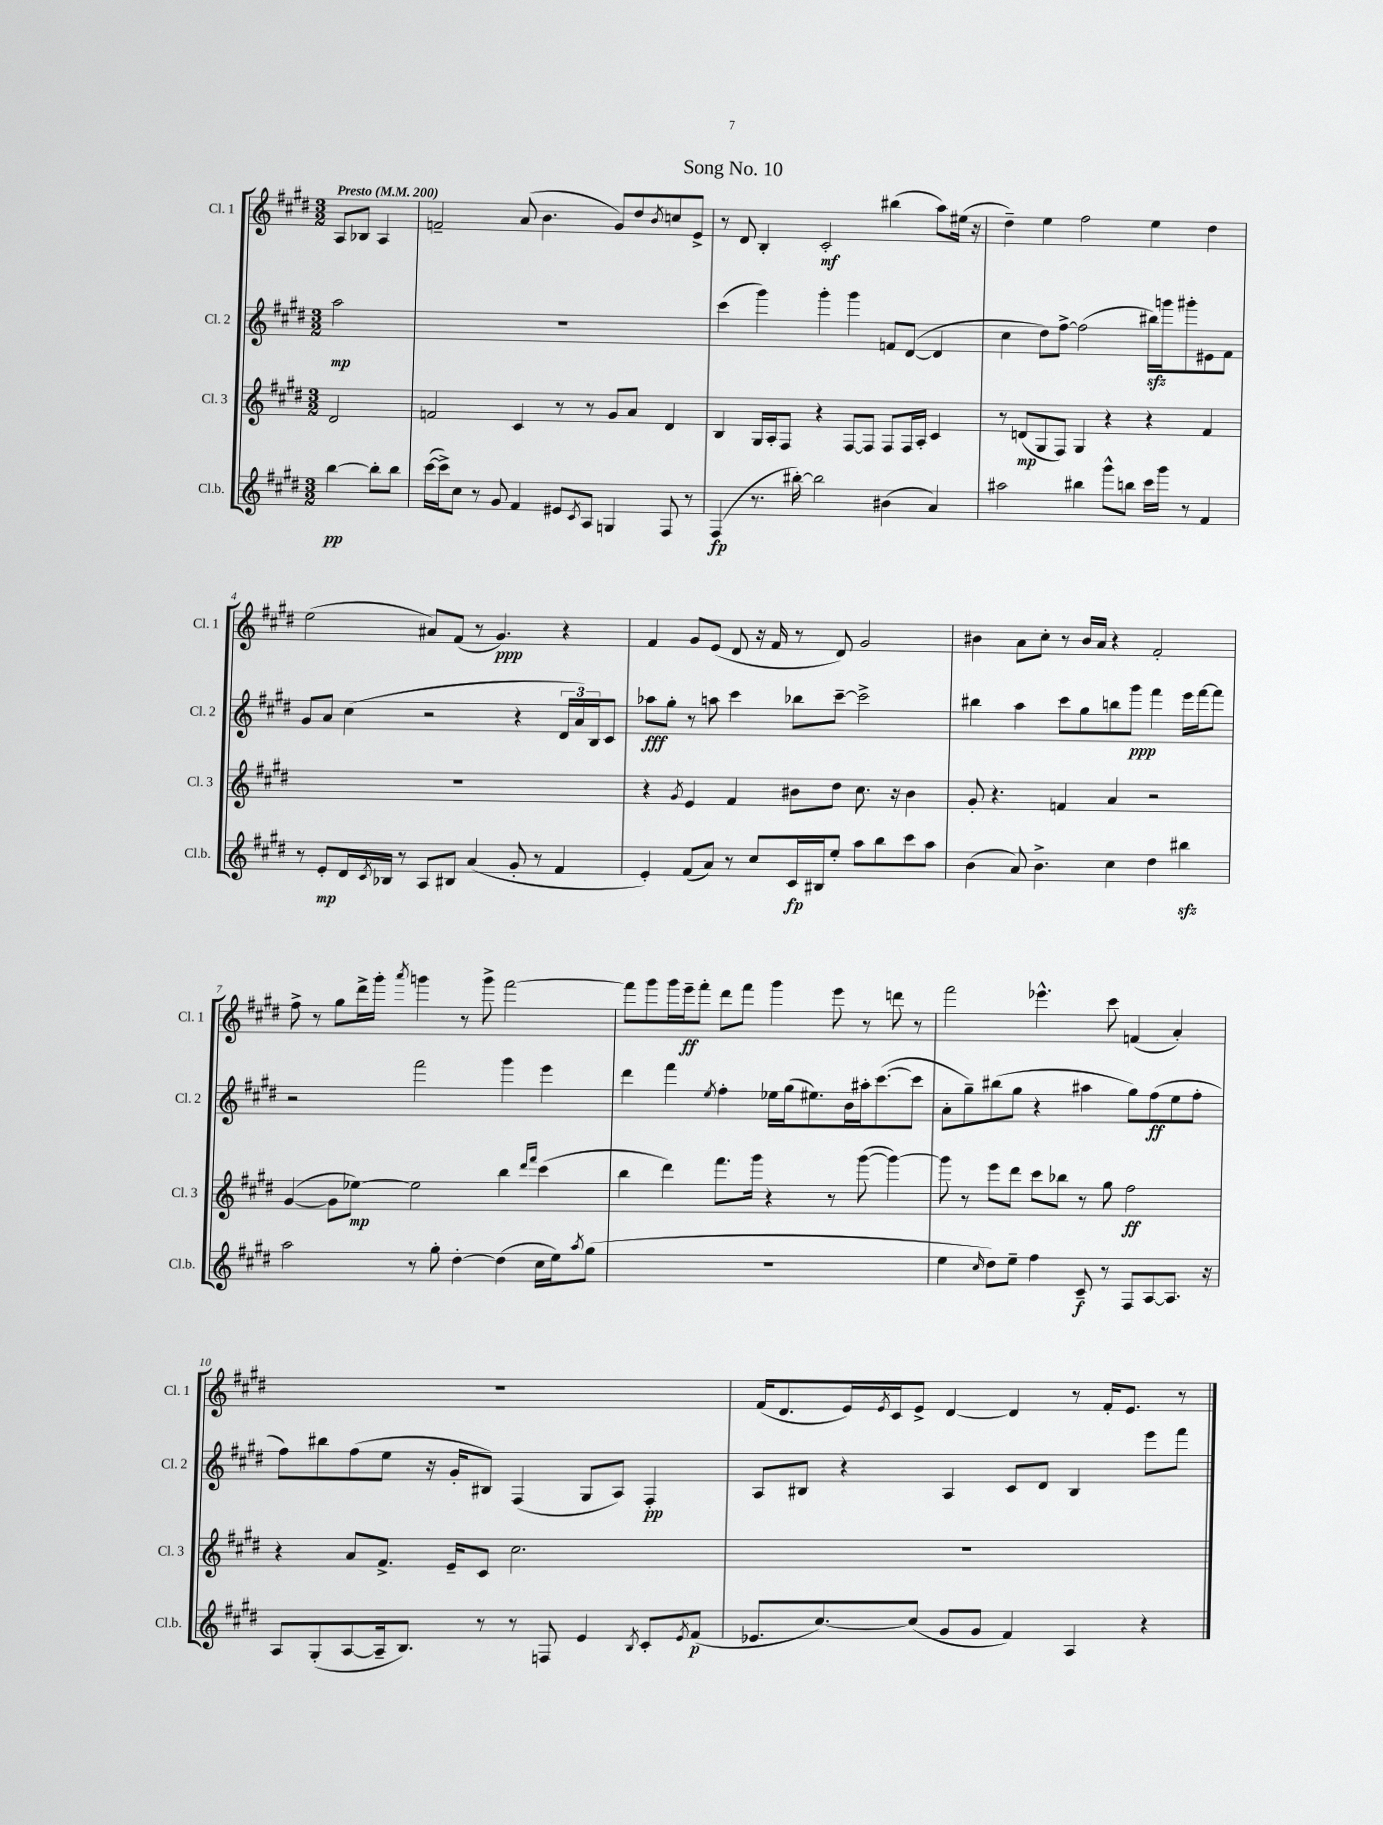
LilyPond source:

\header { title = "Song No. 10" }
<<
\new StaffGroup <<
\new Staff = "s0" \with { instrumentName = "Cl. 1" shortInstrumentName = "Cl. 1" } {
    \clef treble \key e \major \numericTimeSignature \time 3/2 \partial 2 \tempo "Presto" 4 = 200
    a8 bes8 a4 |
    f'2-- a'8( b'4. gis'8) dis''8 \acciaccatura { b'8 } c''8 e'8-> |
    r8 dis'8 b4-. cis'2-.\mf bis''4( a''8) eis''16( r16 |
    dis''4--) e''4 fis''2 e''4 dis''4 |
    e''2( ais'8) fis'8( r8 gis'4.\ppp) r4 |
    fis'4 gis'8 e'8( dis'8 r16 fis'16 r8 dis'8) gis'2 |
    bis'4 a'8 cis''8-. r8 bis'16 a'16 r4 fis'2-. |
    fis''8-> r8 gis''8 dis'''16-> gis'''16-. \acciaccatura { a'''8 } g'''4 r8 g'''8-> fis'''2~ |
    fis'''8 gis'''8 gis'''16 e'''16--\ff fis'''8-. dis'''8 fis'''8 gis'''4 e'''8 r8 d'''8 r8 |
    fis'''2 ees'''4.-^ cis'''8 f'4( a'4-.) |
    R1. |
    fis'16( dis'8. e'16) \acciaccatura { e'8 } cis'16 e'8-> dis'4~ dis'4 r8 fis'16-. e'8. r8 \bar "|." |
}
\new Staff = "s1" \with { instrumentName = "Cl. 2" shortInstrumentName = "Cl. 2" } {
    \clef treble \key e \major \numericTimeSignature \time 3/2 \partial 2
    a''2\mp |
    R1. |
    cis'''4( gis'''4) gis'''4-. gis'''4 f'8 dis'8~( dis'4 |
    cis''4 dis''8) fis''8~-> fis''2( bis''16\sfz) g'''16 gis'''8-. eis'8 fis'8 |
    gis'8 a'8 cis''4( r2 r4 \tuplet 3/2 { dis'16 a'16) b16 } cis'8 |
    aes''8\fff gis''8-. r8 a''8 cis'''4 bes''8 cis'''8~-- cis'''2-> |
    bis''4 a''4 cis'''8 gis''8 b''8 gis'''8\ppp fis'''4 e'''16 fis'''16~ fis'''8 |
    r2 fis'''2 gis'''4 e'''4 |
    dis'''4 fis'''4 \acciaccatura { e''8 } fis''4-. ees''16 gis''16( eis''8.) b'16 ais''16-. cis'''8.~( cis'''8 |
    a'8-. gis''8--) bis''8( gis''8 r4 ais''4 gis''8) fis''8\ff( e''8 fis''8-. |
    fis''8) bis''8 fis''8( e''8 r16 gis'16-. bis8) fis4( gis8 a8) fis4-.\pp |
    a8 bis8 r4 a4 cis'8 dis'8 bis4 e'''8 fis'''8 \bar "|." |
}
\new Staff = "s2" \with { instrumentName = "Cl. 3" shortInstrumentName = "Cl. 3" } {
    \clef treble \key e \major \numericTimeSignature \time 3/2 \partial 2
    dis'2 |
    f'2 cis'4 r8 r8 gis'8 a'8 dis'4 |
    b4 gis16 a16-. fis8 r4 fis8~ fis8 fis8 fis16 a16-. cis'4 |
    r8 d'8\mp( gis8 fis8) gis4 r4 r4 fis'4 |
    R1. |
    r4 \acciaccatura { gis'8 } e'4 fis'4 bis'8 dis''8 cis''8. r16 bis'4 |
    gis'8-. r4. f'4 a'4 r2 |
    gis'4~( gis'8 ees''8~\mp) ees''2 b''4 \grace { dis'''16 fis'''16 } cis'''4( |
    b''4 dis'''4) fis'''8. gis'''16 r4 r8 gis'''8~( gis'''4~) |
    gis'''8 r8 e'''8 dis'''8 cis'''8 bes''8 r8 gis''8 fis''2\ff |
    r4 a'8 fis'8.-> e'16-- cis'8 cis''2. |
    R1. \bar "|." |
}
\new Staff = "s3" \with { instrumentName = "Cl.b." shortInstrumentName = "Cl.b." } {
    \clef treble \key e \major \numericTimeSignature \time 3/2 \partial 2
    b''4~\pp b''8-. b''8 |
    cis'''16~( cis'''16->) cis''8 r8 gis'8 fis'4 eis'8 \acciaccatura { cis'8 } a8 g4 fis8 r8 |
    fis4\fp( r8. bis''16~-.) bis''2 bis'4( a'4) |
    ais''2 bis''4 gis'''8-^ b''8 cis'''16 gis'''16 r8 fis'4 |
    r8 e'8-.\mp dis'16 \acciaccatura { cis'8 } bes16 r8 a8 bis8 a'4( gis'8-. r8 fis'4 |
    e'4-.) fis'8( a'8) r8 cis''8 cis'16\fp bis16 e''8-. a''8 b''8 cis'''8 a''8 |
    b'4( a'8) b'4.-> cis''4 dis''4 bis''4\sfz |
    a''2 r8 gis''8-. dis''4~-. dis''4( cis''16 e''16) \acciaccatura { a''8 } gis''8( |
    R1. |
    e''4 \grace { cis''16 } dis''8) e''8-- fis''4 cis'8--\f r8 fis8 a8~ a8. r16 |
    a8 gis8-.( a8~ a16-- b8.) r8 r8 f8 e'4 \acciaccatura { b8 } cis'8-. \acciaccatura { e'8 } fis'8\p( |
    ees'8. cis''8.~) cis''8( gis'8 gis'8 fis'4) a4 r4 \bar "|." |
}
>>
>>
